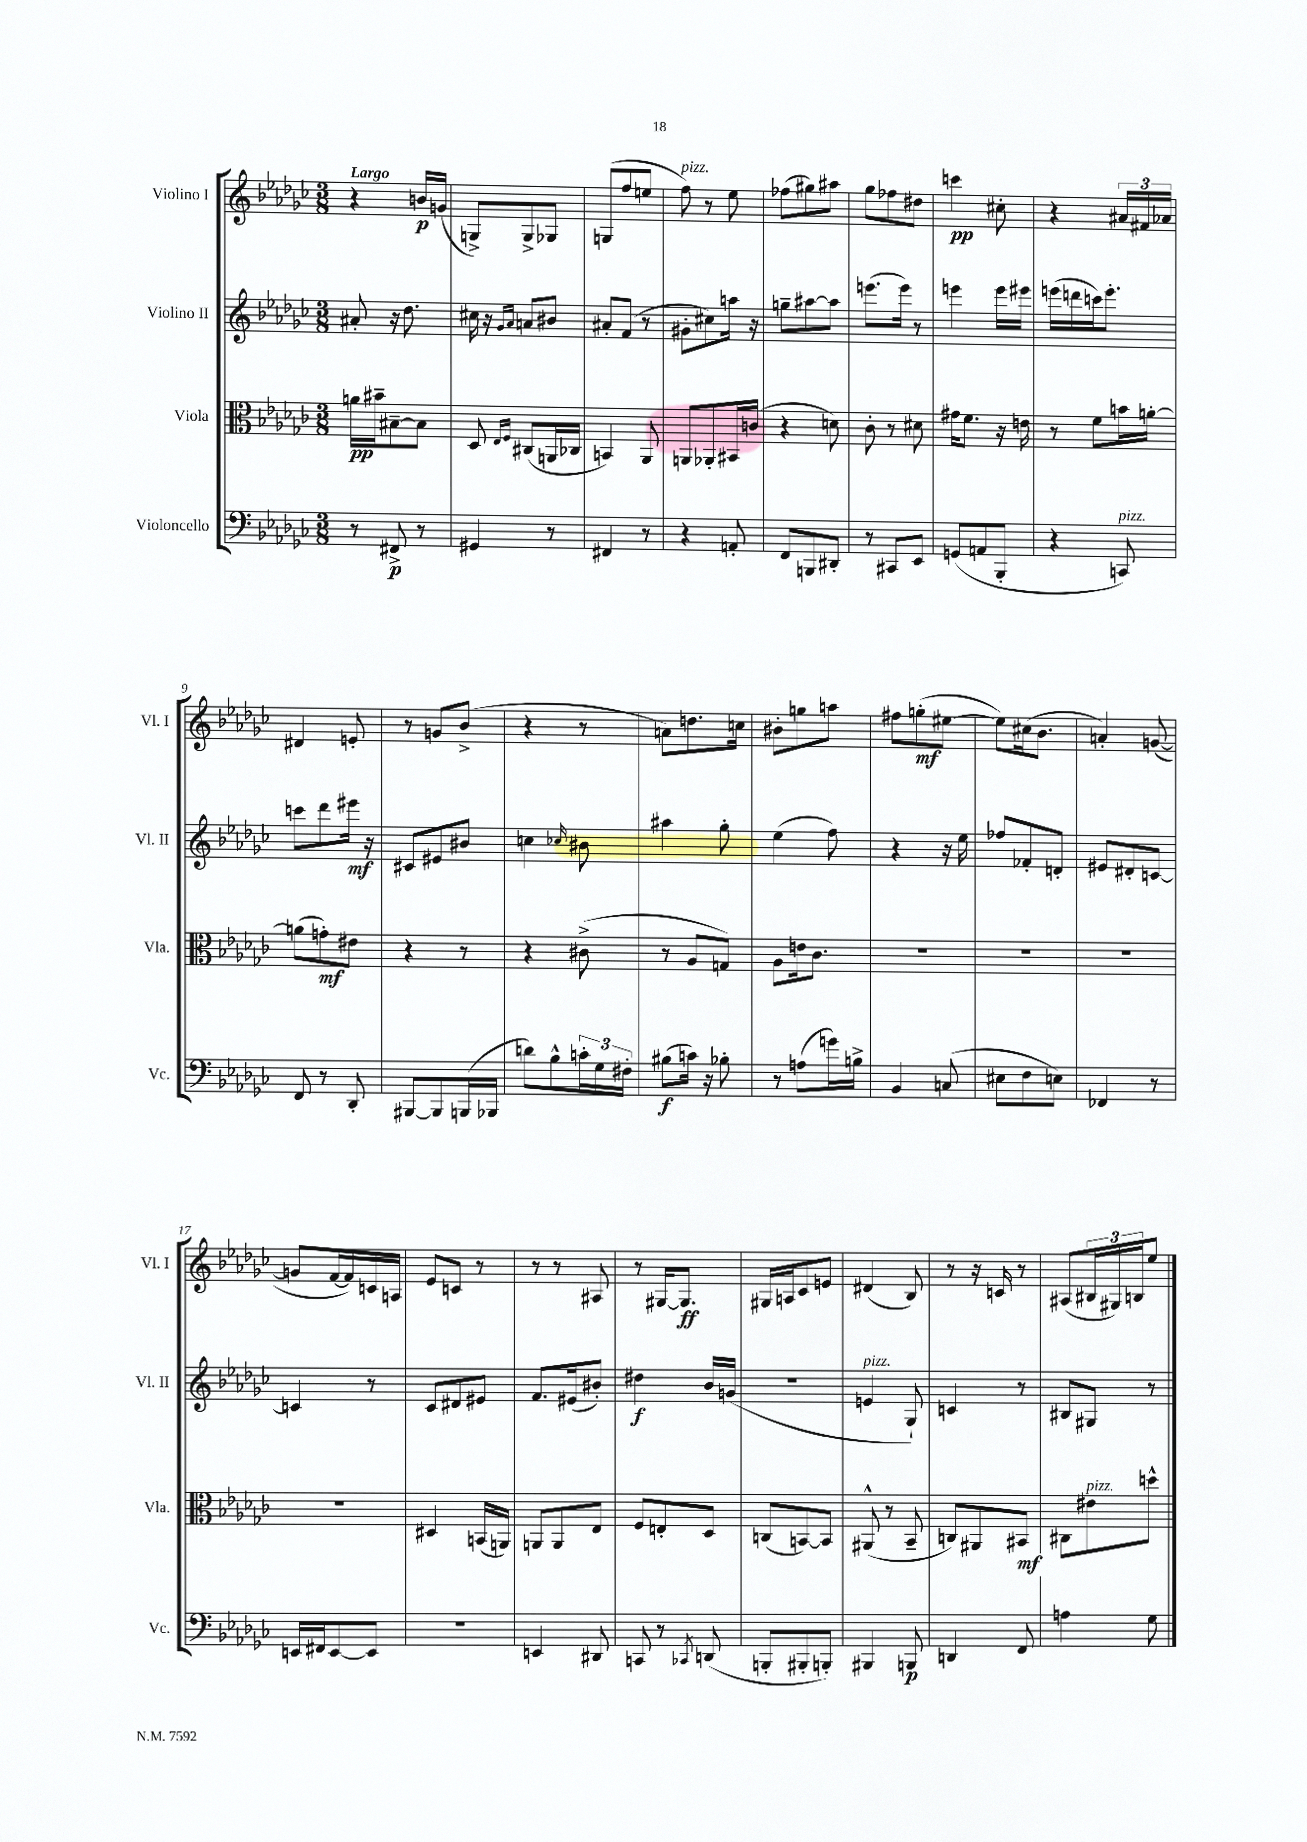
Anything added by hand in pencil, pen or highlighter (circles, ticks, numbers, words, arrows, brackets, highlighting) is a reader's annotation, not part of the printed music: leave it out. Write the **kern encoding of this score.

**kern	**dynam	**kern	**dynam	**kern	**dynam	**kern	**dynam
*part4	*part4	*part3	*part3	*part2	*part2	*part1	*part1
*staff4	*staff4	*staff3	*staff3	*staff2	*staff2	*staff1	*staff1
*I"Violoncello	*	*I"Viola	*	*I"Violino II	*	*I"Violino I	*
*I'Vc.	*	*I'Vla.	*	*I'Vl. II	*	*I'Vl. I	*
*clefF4	*	*clefC3	*	*clefG2	*	*clefG2	*
*k[b-e-a-d-g-c-]	*	*k[b-e-a-d-g-c-]	*	*k[b-e-a-d-g-c-]	*	*k[b-e-a-d-g-c-]	*
*M3/8	*	*M3/8	*	*M3/8	*	*M3/8	*
=1	=1	=1	=1	=1	=1	=1	=1
!	!	!	!	!	!	!LO:TX:a:B:t=Largo	!
8r	.	16an\LL	pp	8a#X'/	.	4r	.
.	.	16b#X~\J	.	.	.	.	.
8FF#X^/	p	[8B#X~\	.	16r	.	.	.
.	.	.	.	8.dd-\	.	.	.
8r	.	8B#\J]	.	.	.	16bn/LL	p
.	.	.	.	.	.	(16gn/JJ	.
=2	=2	=2	=2	=2	=2	=2	=2
4GG#X/	.	8D-/	.	16cc#X\	.	8Gn^/L)	.
.	.	.	.	16r	.	.	.
.	.	16qqE-/LL	.	16qqg-/LL	.	.	.
.	.	16qqF/JJ	.	16qqa-/JJ	.	.	.
.	.	(8C#X/L	.	8an/L	.	8G^/	.
8r	.	16AAn/L	.	8b#X/J	.	8G-X/J	.
.	.	16C-X/JJ	.	.	.	.	.
=3	=3	=3	=3	=3	=3	=3	=3
4FF#X/	.	4BBn/)	.	8a#X'/L	.	(8Gn/L	.
.	.	.	.	(8f/J	.	8ff/	.
8r	.	8AA-/	.	8r	.	8een/J	.
=4	=4	=4	=4	=4	=4	=4	=4
!	!	!	!	!	!	!LO:TX:a:i:t=pizz.	!
4r	.	8AAn/L	.	8g#X'\L	.	8ff\)	.
.	.	8AA-X'/	.	8cc#X\)	.	8r	.
8AAn'/	.	16BB#X/L	.	16aan\Jk	.	8ee-\	.
.	.	(16cn/JJ	.	16r	.	.	.
=5	=5	=5	=5	=5	=5	=5	=5
8FF/L	.	4r	.	8ggn~\L	.	(8ff-X\L	.
8BBBn/	.	.	.	[8aa#X\	.	8gg#X\)	.
8DD#X'/J	.	8dn\)	.	8aa#\J]	.	8aa#X\J	.
=6	=6	=6	=6	=6	=6	=6	=6
8r	.	8c-'\	.	(8.eeen\L	.	8gg-\L	.
8CC#X/L	.	8r	.	.	.	8ff-X\	.
.	.	.	.	16eee\Jk)	.	.	.
8EE-/J	.	8d#X\	.	8r	.	8dd#X\J	.
=7	=7	=7	=7	=7	=7	=7	=7
(8GGn/L	.	16g#X\KL	.	4eeen\	.	4cccn\	pp
.	.	8.f\J	.	.	.	.	.
8AAn/	.	.	.	.	.	.	.
8BBB-'/J	.	16r	.	16eee\LL	.	8cc#X'\	.
.	.	16en\	.	16eee#X\JJ	.	.	.
=8	=8	=8	=8	=8	=8	=8	=8
4r	.	8r	.	(16eeen\LL	.	4r	.
.	.	.	.	16dddn\	.	.	.
.	.	8f\L	.	16cccn\J)	.	.	.
.	.	.	.	8.eee'\J	.	.	.
!LO:TX:a:i:t=pizz.	!	!	!	!	!	!	!
8CCn/)	.	16bn\L	.	.	.	24a#X/LL	.
.	.	.	.	.	.	24f#X/	.
.	.	[16an'\JJ	.	.	.	.	.
.	.	.	.	.	.	24a-X/JJ	.
!!LO:LB:g=z
=9	=9	=9	=9	=9	=9	=9	=9
8FF/	.	(8an\L]	.	8cccn\L	.	4d#X/	.
8r	.	8gn'\)	mf	8ddd-\	.	.	.
8DD-'/	.	8e#X\J	.	16eee#X\Jk	mf	8en'/	.
.	.	.	.	16r	.	.	.
=10	=10	=10	=10	=10	=10	=10	=10
[8BBB#X/L	.	4r	.	8c#X/L	.	8r	.
8BBB#/]	.	.	.	8e#X/	.	8gn/L	.
(16BBBn/L	.	8r	.	8b#X/J	.	(8b-^/J	.
16BBB-X/JJ	.	.	.	.	.	.	.
=11	=11	=11	=11	=11	=11	=11	=11
8dn\L)	.	4r	.	4ccn\	.	4r	.
8B-^^\	.	.	.	.	.	.	.
.	.	.	.	16qqcc-X/	.	.	.
24cn'\L	.	(8c#X^\	.	8b#X\	.	8r	.
24G-\	.	.	.	.	.	.	.
24F#X'\JJ	.	.	.	.	.	.	.
=12	=12	=12	=12	=12	=12	=12	=12
(8B#X\L	f	8r	.	4aa#X\	.	8an\L)	.
16cn\Jk)	.	8A-/L	.	.	.	8.ddn\	.
16r	.	.	.	.	.	.	.
8B-X'\	.	8Gn/J)	.	8gg-'\	.	.	.
.	.	.	.	.	.	16ccn\Jk	.
=13	=13	=13	=13	=13	=13	=13	=13
8r	.	8A-\L	.	(4ee-\	.	8b#X'\L	.
(8An\L	.	16en\k	.	.	.	8ggn\	.
.	.	8.c-\J	.	.	.	.	.
16gn\L)	.	.	.	8ff\)	.	8aan\J	.
16Bn^\JJ	.	.	.	.	.	.	.
=14	=14	=14	=14	=14	=14	=14	=14
4BB-/	.	4.r	.	4r	.	8ff#X\L	.
.	.	.	.	.	.	(8ggn'\	mf
(8Cn/	.	.	.	16r	.	[8ee#X\J	.
.	.	.	.	16ee-\	.	.	.
=15	=15	=15	=15	=15	=15	=15	=15
8E#X\L	.	4.r	.	8ff-X/L	.	8ee#\L])	.
8F\	.	.	.	8f-X'/	.	(16cc#X\k	.
.	.	.	.	.	.	8.b-\J	.
8En\J)	.	.	.	8dn'/J	.	.	.
=16	=16	=16	=16	=16	=16	=16	=16
4FF-X/	.	4.r	.	8e#X/L	.	4an'/)	.
.	.	.	.	8d#X'/	.	.	.
8r	.	.	.	[8cn/J	.	([8gn/	.
!!LO:LB:g=z
=17	=17	=17	=17	=17	=17	=17	=17
16EEn/LL	.	4.r	.	4cn/]	.	8gn/L]	.
16FF#X/J	.	.	.	.	.	.	.
[8EE/	.	.	.	.	.	[16f/L	.
.	.	.	.	.	.	16f/])	.
8EE/J]	.	.	.	8r	.	16cn/	.
.	.	.	.	.	.	16An/JJ	.
=18	=18	=18	=18	=18	=18	=18	=18
4.r	.	4D#X/	.	8c-/L	.	8e-/L	.
.	.	.	.	8d#X/	.	8cn/J	.
.	.	(16BBn/LL	.	8e#X/J	.	8r	.
.	.	16AAn/JJ)	.	.	.	.	.
=19	=19	=19	=19	=19	=19	=19	=19
4EEn/	.	8AAn/L	.	8.f/L	.	8r	.
.	.	8AA/	.	.	.	8r	.
.	.	.	.	(16e#X/k	.	.	.
8DD#X/	.	8E-/J	.	8b#X'/J)	.	8A#X/	.
=20	=20	=20	=20	=20	=20	=20	=20
8CCn/	.	8F/L	.	4dd#X\	f	8r	.
8r	.	8En'/	.	.	.	[16G#X/KL	.
.	.	.	.	.	.	8.G#/J]	ff
8qCC-X/	.	.	.	.	.	.	.
(8DDn/	.	8D-/J	.	16b-/LL	.	.	.
.	.	.	.	(16gn/JJ	.	.	.
=21	=21	=21	=21	=21	=21	=21	=21
8BBBn'/L	.	(8Cn/L	.	4.r	.	16G#X/LL	.
.	.	.	.	.	.	16An/J	.
8BBB#X'/	.	[8BBn/)	.	.	.	8c-/	.
8BBBn'/J)	.	8BB/J]	.	.	.	8en/J	.
=22	=22	=22	=22	=22	=22	=22	=22
!	!	!	!	!LO:TX:a:i:t=pizz.	!	!	!
4BBB#X/	.	(8AA#X^^/	.	4en/	.	(4d#X/	.
.	.	8r	.	.	.	.	.
8BBBn/	p	8BB-~/	.	8G-`/)	.	8B-/)	.
=23	=23	=23	=23	=23	=23	=23	=23
4DDn/	.	8Cn/L)	.	4cn/	.	8r	.
.	.	8AA#X/	.	.	.	16r	.
.	.	.	.	.	.	16cn/	.
8FF/	.	8BB#X/J	mf	8r	.	8r	.
=24	=24	=24	=24	=24	=24	=24	=24
4An\	.	8C#X\L	.	8B#X/L	.	(8A#X/L	.
!	!	!LO:TX:a:i:t=pizz.	!	!	!	!	!
.	.	8e#X\	.	8G#X/J	.	24B#X/L	.
.	.	.	.	.	.	24G#X/)	.
.	.	.	.	.	.	24Bn/J	.
8G-\	.	8ddn^^\J	.	8r	.	8ee-/J	.
==	==	==	==	==	==	==	==
*-	*-	*-	*-	*-	*-	*-	*-
